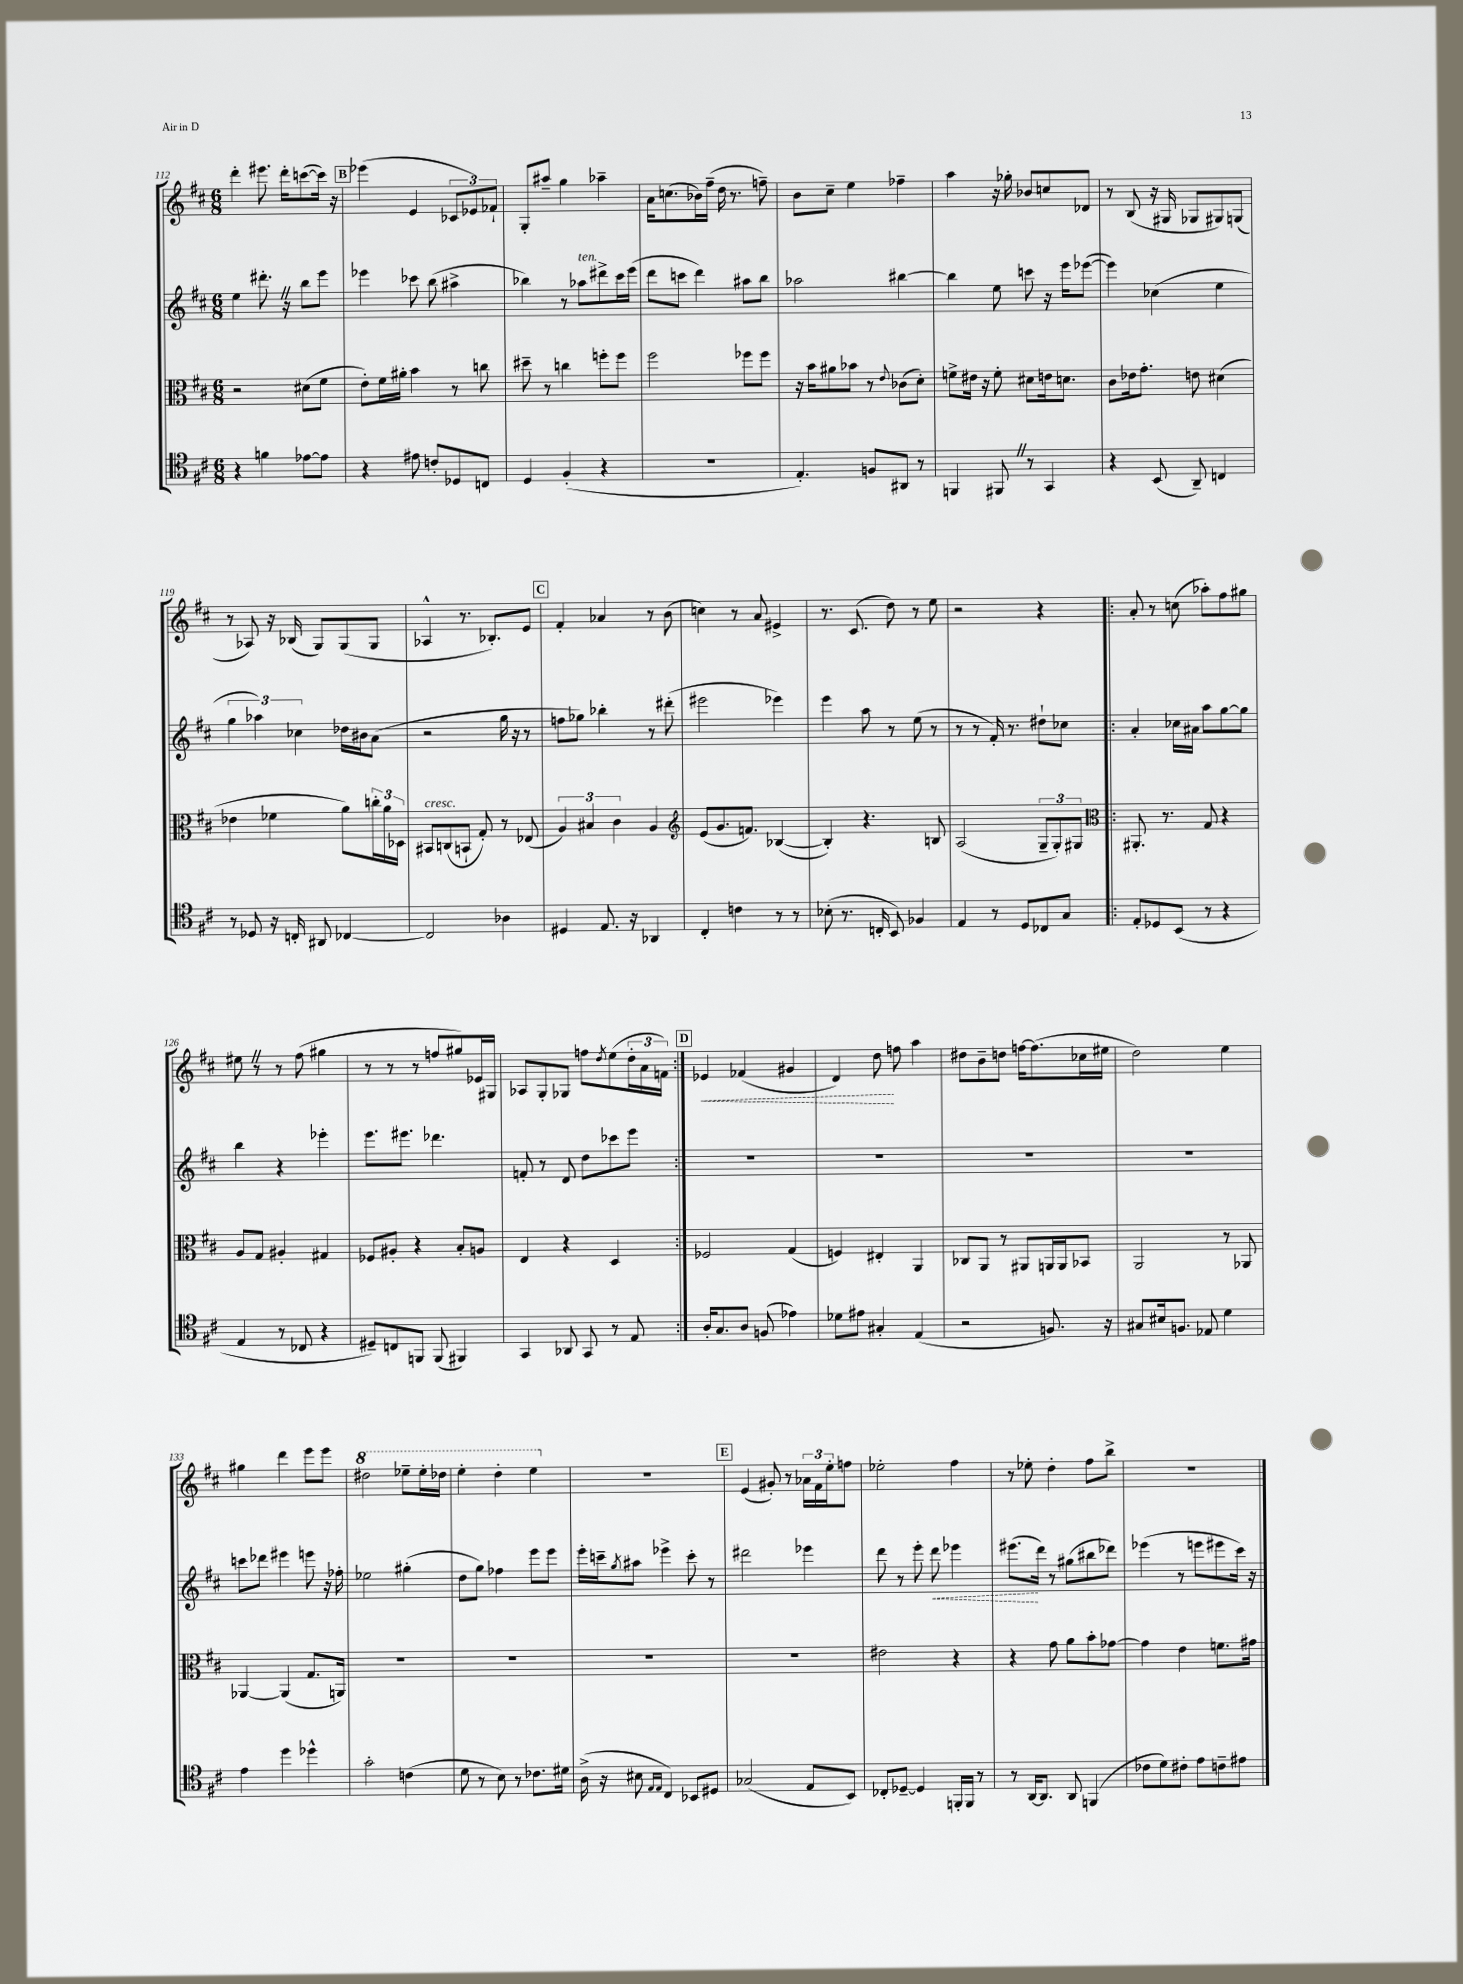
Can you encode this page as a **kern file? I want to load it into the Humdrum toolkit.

**kern	**kern	**kern	**kern
*staff4	*staff3	*staff2	*staff1
*clefC4	*clefC3	*clefG2	*clefG2
*k[f#c#]	*k[f#c#]	*k[f#c#]	*k[f#c#]
*M6/8	*M6/8	*M6/8	*M6/8
4r	2r	4ee\	4ddd'\
4f\	.	8.ddd#'\	8.eee#\
.	.	16r	16ddd'\LK
[8e-\L	(8d#\L	8bb\L	([8ccc\
8e-\]J	8f#\J	8eee\J	16ccc\]Jk)
.	.	.	16r
=	=	=	=
4r	8e'\L)	4eee-\	(4eee-\
.	16f#\L	.	.
.	16a#'\JJ	.	.
8e#\	4b\	8ccc-\	4e/
8c'/L	.	(8bb\	.
8D-/	8r	4aa#^\	12c-/L
.	.	.	12e-/)
8C/J	8cc\	.	.
.	.	.	12f-`/J
=	=	=	=
4D/	8dd#~\	4bb-\)	8G'/L
.	8r	.	8aa#~/J
(4F#'/	4cc\	8r	4gg\
.	.	8aa-\L	.
4r	8ff'\L	8ddd#^\	4aa-~\
.	8ff\J	16ccc#\L	.
.	.	(16eee\JJ	.
=	=	=	=
2.r	2ff#\	8ddd\L	16a\LK
.	.	.	(8.cc\
.	.	8ccc\J	.
.	.	4ddd\)	16b-\L)
.	.	.	(16ff#~\JJ
.	.	.	16dd\
.	.	.	8.r
.	8ff-\L	8aa#\L	.
.	8ff-\J	8bb\J	8ff~\)
=	=	=	=
4.E'/)	16r	2aa-\	8b\L
.	16b\LK	.	.
.	8a#\	.	8cc#~\J
.	8b-\J	.	4ee\
8F/L	8r	.	.
.	8qqe/	.	.
8AA#/J	(8c-\L	[4bb#\	4ff-~\
8r	8d'\J)	.	.
=	=	=	=
4FF/	8f^\L	4bb#\]	4aa\
.	16e#\Jk	.	.
.	16r	.	.
8FF#/	8f'\	8ee\	16r
.	.	.	16gg-'\
8r	8d#\L	8ccc\	8b-/L
4GG/	16e\k	16r	8cc/
.	8.d\J	16eee\LK	.
.	.	([8eee-\J	8d-/J
=	=	=	=
4r	8c#\L	4eee-\])	8r
.	16e-\k	.	(8B/
.	8.g'\J	.	.
(8BB/	.	(4cc-\	16r
.	.	.	16G#/
8AA~/)	8e\	.	8G-/L
4C/	(4d#\	4ee\	8G#/)
.	.	.	(8G/J
=	=	=	=
8r	4e-\	6gg\	8r
8D-/	.	.	8A-/)
.	.	6aa-\)	.
16r	4f-\	.	16r
16C'/	.	.	(16B-/
.	.	6cc-\	.
8AA#/	.	.	8G/L)
[4C-/	8a\L)	16dd-\LL	(8G/
.	.	16b#\J	.
.	24cc'\L	(8a\J	8G/J
.	24a\	.	.
.	24D-\JJ	.	.
=	=	=	=
2C-/]	8BB#/L	2r	4A-^^/
.	(8C/	.	.
.	8BB`/J	.	8.r
.	8G'/)	.	.
.	.	.	8.B-'/L)
4A-\	8r	16gg\	.
.	.	16r	.
.	(8E-/	8r	8e/J
=	=	=	=
4D#/	6A/)	8ff\L	4f#'/
.	.	8gg-\J)	.
.	6B#/	.	.
8.E/	.	4bb-'\	4a-/
.	6c#\	.	.
16r	.	.	.
4AA-/	4A/	8r	8r
.	.	(8ddd#'\	(8b\
=	=	=	=
*	*clefG2	*	*
4C#'/	(8e/L	2eee#\	4cc\)
.	8.g/	.	.
4c\	.	.	8r
.	8.f/J)	.	.
.	.	.	8a/
8r	([4B-/	4eee-\)	4e#^/
8r	.	.	.
=	=	=	=
(8B-'\	4B-'/])	4eee\	8.r
8.r	.	.	.
.	.	.	(8.c#/
.	4.r	8aa\	.
16C'/	.	.	.
8BB/)	.	8r	8dd\)
4F-/	.	(8ee\	8r
.	8B/	8r	8ee\
=	=	=	=
4E/	(2A/	8r	2r
.	.	8r	.
8r	.	16f#'/)	.
.	.	8.r	.
8D/L	.	.	.
8C-/	12G~/L	8dd#`\L	4r
.	12G'/)	.	.
8G/J	.	8cc-\J	.
.	12G#/J	.	.
=!|:	=!|:	=!|:	=!|:
*	*clefC3	*	*
8E'/L	8.AA#'/	4a'/	8a'/
8D-/	.	.	8r
.	8.r	.	.
(8BB/J	.	16cc-\LL	(8cc\
.	.	16a#\JJ	.
8r	8G/	8aa\L	8aa-'\L)
4r	4r	[8gg\	8ff#\
.	.	8gg\]J	8gg#\J
=	=	=	=
4E/	8A/L	4bb\	8ee#\
.	8G/J	.	8r
8r	4A#'/	4r	8r
8C-/	.	.	(8ff#\
4r	4G#/	4eee-'\	4gg#\
=	=	=	=
8D#~/L)	8F-/L	8.eee\L	8r
8C/	8A#'/J	.	8r
.	.	8.eee#\J	.
8FF/J	4r	.	8r
(8FF/	.	4.ddd-\	8ff/L
4FF#/)	8B'/L	.	8gg#/)
.	8A/J	.	16e-/L
.	.	.	16G#/JJ
=	=	=	=
4GG/	4E/	8f'/	8A-/L
.	.	8r	8G'/
8AA-/	4r	8d/	8G-/J
8GG/	.	8dd\L	8ff\L
.	.	.	8qdd/
8r	4D/	8ccc-\	(8ee\
8E/	.	8eee\J	24dd'\L
.	.	.	24a\
.	.	.	24f\JJ)
=:|!	=:|!	=:|!	=:|!
16A'/LK	2F-/	2.r	4e-/
8.G/	.	.	.
8A/J	.	.	(4f-/
(8F/	.	.	.
4e-\)	(4G/	.	4g#/
=	=	=	=
8d-\L	4F/)	2.r	4d/)
8e#\J	.	.	.
4G#'/	4E#'/	.	8dd\
.	.	.	8ff\
(4E/	4AA/	.	4aa\
=	=	=	=
2r	8C-/L	2.r	8dd#\L
.	8AA/J	.	8b~\
.	8r	.	8dd\J
.	8AA#/L	.	[16ff\LK
.	.	.	(8.ff\]
8.F/)	16AA/L	.	.
.	16AA/J	.	.
.	8BB-/J	.	16cc-\L
16r	.	.	16ee#\JJ
=	=	=	=
8G#/L	2AA/	2.r	2dd\)
16B#/k	.	.	.
8.F/J	.	.	.
8E-/	.	.	.
4d\	8r	.	4ee\
.	8AA-/	.	.
=	=	=	=
4e\	[4AA-/	8ccc\L	4gg#\
.	.	8ddd-\J	.
4dd\	(4AA-/]	4eee#\	4ddd\
4dd-^^\	8.G/L	8eee\	8eee\L
.	.	16r	8eee\J
.	16AA/Jk)	16ff-'\	.
=	=	=	=
2g'\	2.r	2ee-\	2ddd#\
(4c\	.	(4gg#'\	8eee-~\L
.	.	.	16eee-'\L
.	.	.	16ddd-\JJ
=	=	=	=
8d\	2.r	8dd\L	4eee'\
8r	.	8gg\J)	.
8B\)	.	4ff-\	4ddd'\
8r	.	.	.
8.c-\L	.	8eee\L	4eee\
.	.	8eee\J	.
16d#\Jk	.	.	.
=	=	=	=
(16A^\	2.r	16eee'\LL	2.r
16r	.	16ccc~\J	.
.	.	8qgg/	.
8B#\	.	8aa#\J	.
16qqE/LL	.	.	.
16qqE/JJ	.	.	.
4C#/)	.	4eee-^\	.
8BB-/L	.	8ccc'\	.
8D#/J	.	8r	.
=	=	=	=
(2G-/	2.r	2ddd#\	(4e/
.	.	.	8g#'/)
.	.	.	8r
8E/L	.	4eee-\	24a-\LL
.	.	.	24f#\
.	.	.	24ee'\J
8BB/J)	.	.	8ff\J
=	=	=	=
8C-'/L	2e#\	8ddd\	2ee-'\
[8D-~/J	.	8r	.
4D-/]	.	8eee'\	.
.	.	8ddd\	.
16FF'/LL	4r	4eee-\	4ff#\
16FF/JJ	.	.	.
8r	.	.	.
=	=	=	=
8r	4r	(8.eee#\L	8r
[16AA/LK	.	.	8ee-'\
8.AA/]J	.	16ddd\Jk)	.
.	8g\	8r	4dd'\
8AA/	8a\L	(8gg#\L	.
(4FF/	8b'\	8bb#\	8ff#\L
.	[8g-\J	8ddd-\J)	8bb^\J
=	=	=	=
8c-\L	4g-\]	(4eee-\	2.r
8d\)	.	.	.
8c#'\J	4e\	8r	.
8e\L	.	8eee\L	.
8c~\	8.f\L	8eee#\	.
8e#\J	.	16ccc#\Jk)	.
.	16g#\Jk	16r	.
==	==	==	==
*-	*-	*-	*-
